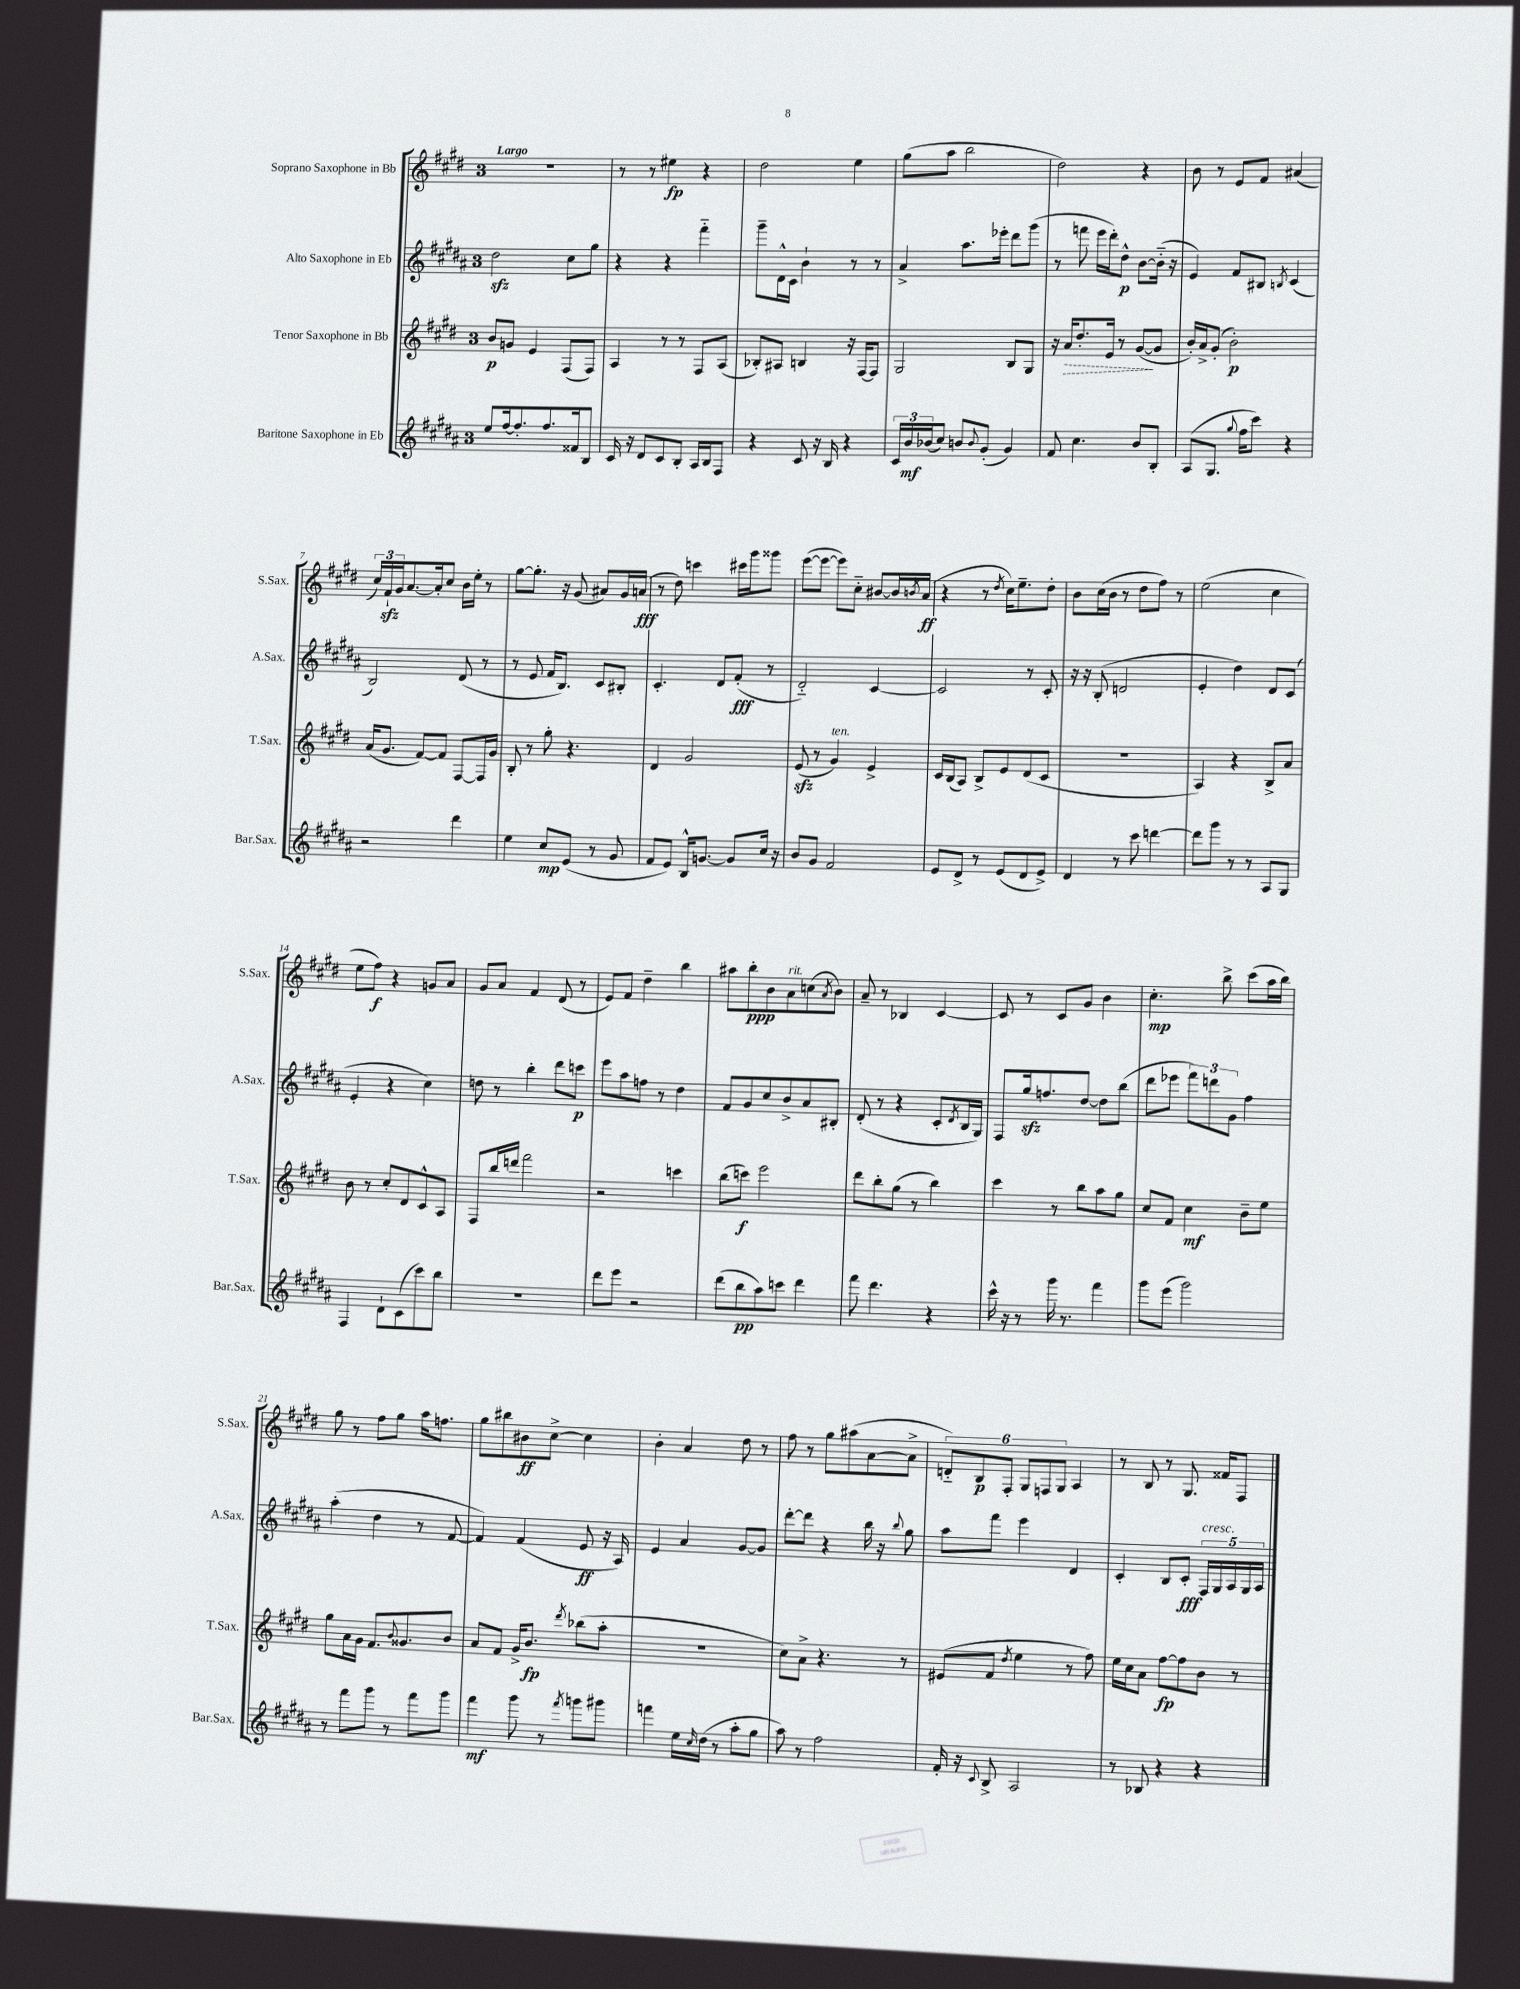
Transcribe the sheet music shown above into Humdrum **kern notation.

**kern	**kern	**kern	**kern
*staff4	*staff3	*staff2	*staff1
*clefG2	*clefG2	*clefG2	*clefG2
*k[f#c#g#d#a#]	*k[f#c#g#d#]	*k[f#c#g#d#a#]	*k[f#c#g#d#]
*M3/4	*M3/4	*M3/4	*M3/4
8ee	8b	2dd#	2.r
[16ff#	8g	.	.
8.ff#']	.	.	.
.	4e	.	.
8.ff#	.	.	.
.	(8F#	8cc#	.
16f##	.	.	.
8B	8F#)	8gg#	.
=	=	=	=
16c#	4A	4r	8r
16r	.	.	.
8d#	.	.	8r
8c#	8r	4r	4ee#
8B'	8r	.	.
16A#	8F#	4fff#'~	4r
16B	.	.	.
8F#	(8A	.	.
=	=	=	=
4r	8B-')	8ggg#~	2dd#
.	8A#	16d#^^	.
.	.	16c#	.
8c#	4B	4b`	.
16r	.	.	.
16B	.	.	.
4r	16r	8r	4ee
.	[16F#	.	.
.	8F#]	8r	.
=	=	=	=
24c#	2G#	4a#^	(8gg#
24b	.	.	.
(24b-	.	.	.
8cc#)	.	.	8aa
8b	.	8.aa#	2bb
8qqb	.	.	.
(8g#'	.	.	.
.	.	16eee-'	.
4g#)	8B	8ddd#	.
.	8G#	(8ggg#	.
=	=	=	=
8f#	16r	8r	2dd#)
.	16a	.	.
4.cc#	8.dd#'	8fff	.
.	.	16eee	.
.	16e	16ddd#')	.
.	8r	8dd#^^	.
8b	([8g#	[8b	4r
8B'	8g#]	(16b'~]	.
.	.	16r	.
=	=	=	=
(8A#	16b')	4e)	8b
.	16a^	.	.
8.G#	(8g#'	.	8r
.	2b')	8f#	8e
8qqgg#	.	.	.
16ff#	.	.	.
8ccc#)	.	8B#	8f#
.	.	8qB	.
4r	.	(4c#	(4a#
=	=	=	=
2r	(16a	2B)	24cc#)
.	.	.	24f#`
.	8.g#	.	.
.	.	.	24g#
.	.	.	[8.a
.	[8f#)	.	.
.	.	.	16a']
.	8f#]	.	8cc#
4ddd#	[8F#	(8d#	16b
.	.	.	16ee'
.	16F#]	8r	8r
.	16g#	.	.
=	=	=	=
4ee	8B'	8r	[8gg#
.	8r	8e	8.gg#']
8cc#	8gg#'	16f#	.
.	.	8.B)	16r
(8e	4.r	.	(8g#
8r	.	8c#	8a#)
8g#	.	8B#'	16g#
.	.	.	(16a
=	=	=	=
8f#	4d#	4.c#'	8r
8e)	.	.	8dd#)
16B^^	2g#	.	4ccc
[8.g	.	.	.
.	.	8d#	.
8g]	.	(8f#'	16ccc#
.	.	.	16ggg#
16cc#	.	8r	8ggg##
16r	.	.	.
=	=	=	=
8b	(8e	2d#'~)	([8eee
8g#	8r	.	8eee_
2f#	4g#)	.	8eee])
.	.	.	8cc#'~
.	4e^	[4c#	[8b#
.	.	.	16b#]
.	.	.	8qb
.	.	.	(16a
=	=	=	=
8e	16c#	2c#]	4r
.	(16B	.	.
8d#^	8A)	.	.
8r	8B^	.	8r
.	.	.	8qdd#
(8e	8e	.	16cc#)
.	.	.	8.ee~
8d#	(8d#	8r	.
8e^)	8c#	8c#'	8dd#'
=	=	=	=
4d#	2.r	16r	8b
.	.	16r	.
.	.	(8B'	(16cc#
.	.	.	16b
8r	.	2d	8r
8ccc#	.	.	8dd#
[4ddd	.	.	8ff#)
.	.	.	8r
=	=	=	=
8ddd]	4A)	4e'	(2ee
8ggg#	.	.	.
8r	4r	4dd#)	.
8r	.	.	.
8A#	8B^	8d#	4cc#
8G#	8a	(8c#	.
=	=	=	=
4F#	8b	4e'	8ee
.	8r	.	8ff#)
8d#`	8cc#'	4r	4r
(8c#	8d#	.	.
8ccc#)	8c#^^	4cc#)	8g
8bb	8A	.	8a
=	=	=	=
2.r	8F#	8dd	8g#
.	16bb	8r	8a
.	16ddd	.	.
.	2fff#	4bb'	4f#
.	.	8ddd#	(8d#
.	.	8ccc	8r
=	=	=	=
8ddd#	2r	8eee	8e)
8eee	.	8aa#	8f#
2r	.	8ff	4dd#~
.	.	8r	.
.	4ccc	4dd#	4bb
=	=	=	=
(8ddd#	(8bb	8f#	8aa#
8bb	8ccc)	8g#	8bb'
8aa#)	2eee	8cc#	8b
8ccc	.	8b^	8a
4ddd#	.	8a#	(8cc
.	.	.	8qa
.	.	8B#'	8b)
=	=	=	=
8fff#	8ddd#	(8d#'	8a~
4.ddd#	8bb'	8r	8r
.	(8gg#	4r	4B-
.	8r	.	.
4r	4bb)	8c#'	[4c#
.	.	8qd#	.
.	.	16B	.
.	.	16G#)	.
=	=	=	=
16ccc#^^	4ccc#	8F#	8c#]
16r	.	.	.
8r	.	16gg#	8r
.	.	8.ff	.
16ggg#	8r	.	8c#
8.r	.	.	.
.	8bb	[8dd#	8g#
4fff#	8aa	8dd#]	4b
.	8gg#	(8bb	.
=	=	=	=
8ggg#	8cc#	8ddd#	4.cc#'
(8eee	8f#	8eee-	.
2ggg#)	4cc#	12fff#)	.
.	.	12ddd	.
.	.	.	8bb^
.	.	12g#	.
.	8b~	4ff#	(8ccc#
.	8ee	.	16aa
.	.	.	16bb)
=	=	=	=
8r	8gg#	(4aa#'	8gg#
8fff#	16a	.	8r
.	16g#	.	.
8ggg#	8.f#	4dd#	8ff#
8r	.	.	8gg#
.	8qqb	.	.
.	8.g##	.	.
8fff#	.	8r	16aa
.	.	.	8.ff
8ggg#	8b	[8f#	.
=	=	=	=
4fff#	8a	4f#])	8gg#
.	8f#	.	8bb#
8ggg#	16g#^	(4f#	8b#
.	8.b	.	.
8r	.	.	[8cc#^
8qfff#	8qddd#	.	.
8ggg	(8bb-	8e	4cc#]
8ggg#	8aa'	16r	.
.	.	16A#)	.
=	=	=	=
4fff	2.r	4e	4b'
16ee	.	4a#	4a
16qqcc#	.	.	.
(16dd#	.	.	.
8r	.	.	.
8aa#'	.	[8g#	8dd#
8gg#	.	8g#]	8r
=	=	=	=
8aa#)	8cc#)	[8ddd#'	8ff#
8r	8a^	8ddd#]	8r
2ff#	4.r	4r	8gg#
.	.	.	(8aa#
.	.	16bb	[8a
.	.	16r	.
.	.	8qqbb	.
.	8r	8gg#	8a^]
=	=	=	=
16f#'	(8e#	8aa#	12d'~)
16r	.	.	.
.	.	.	12B
8qqc#	.	.	.
8B^	8f#	8fff#	.
.	.	.	12F#'
.	8qdd#	.	.
2A#	4ee	4eee	12G#
.	.	.	12F
.	.	.	12G#
.	8r	4d#	4A
.	8ff#)	.	.
=	=	=	=
8r	16ee	4c#'	8r
.	16cc#	.	.
8B-	8a	.	8B
4r	[8ff#	8B	8r
.	8ff#]	8c#'	8.G#
4r	8b	20F#	.
.	.	20G#	.
.	.	.	16f##
.	.	20A#	.
.	8r	.	8F#
.	.	20G#	.
.	.	20A#	.
==	==	==	==
*-	*-	*-	*-
